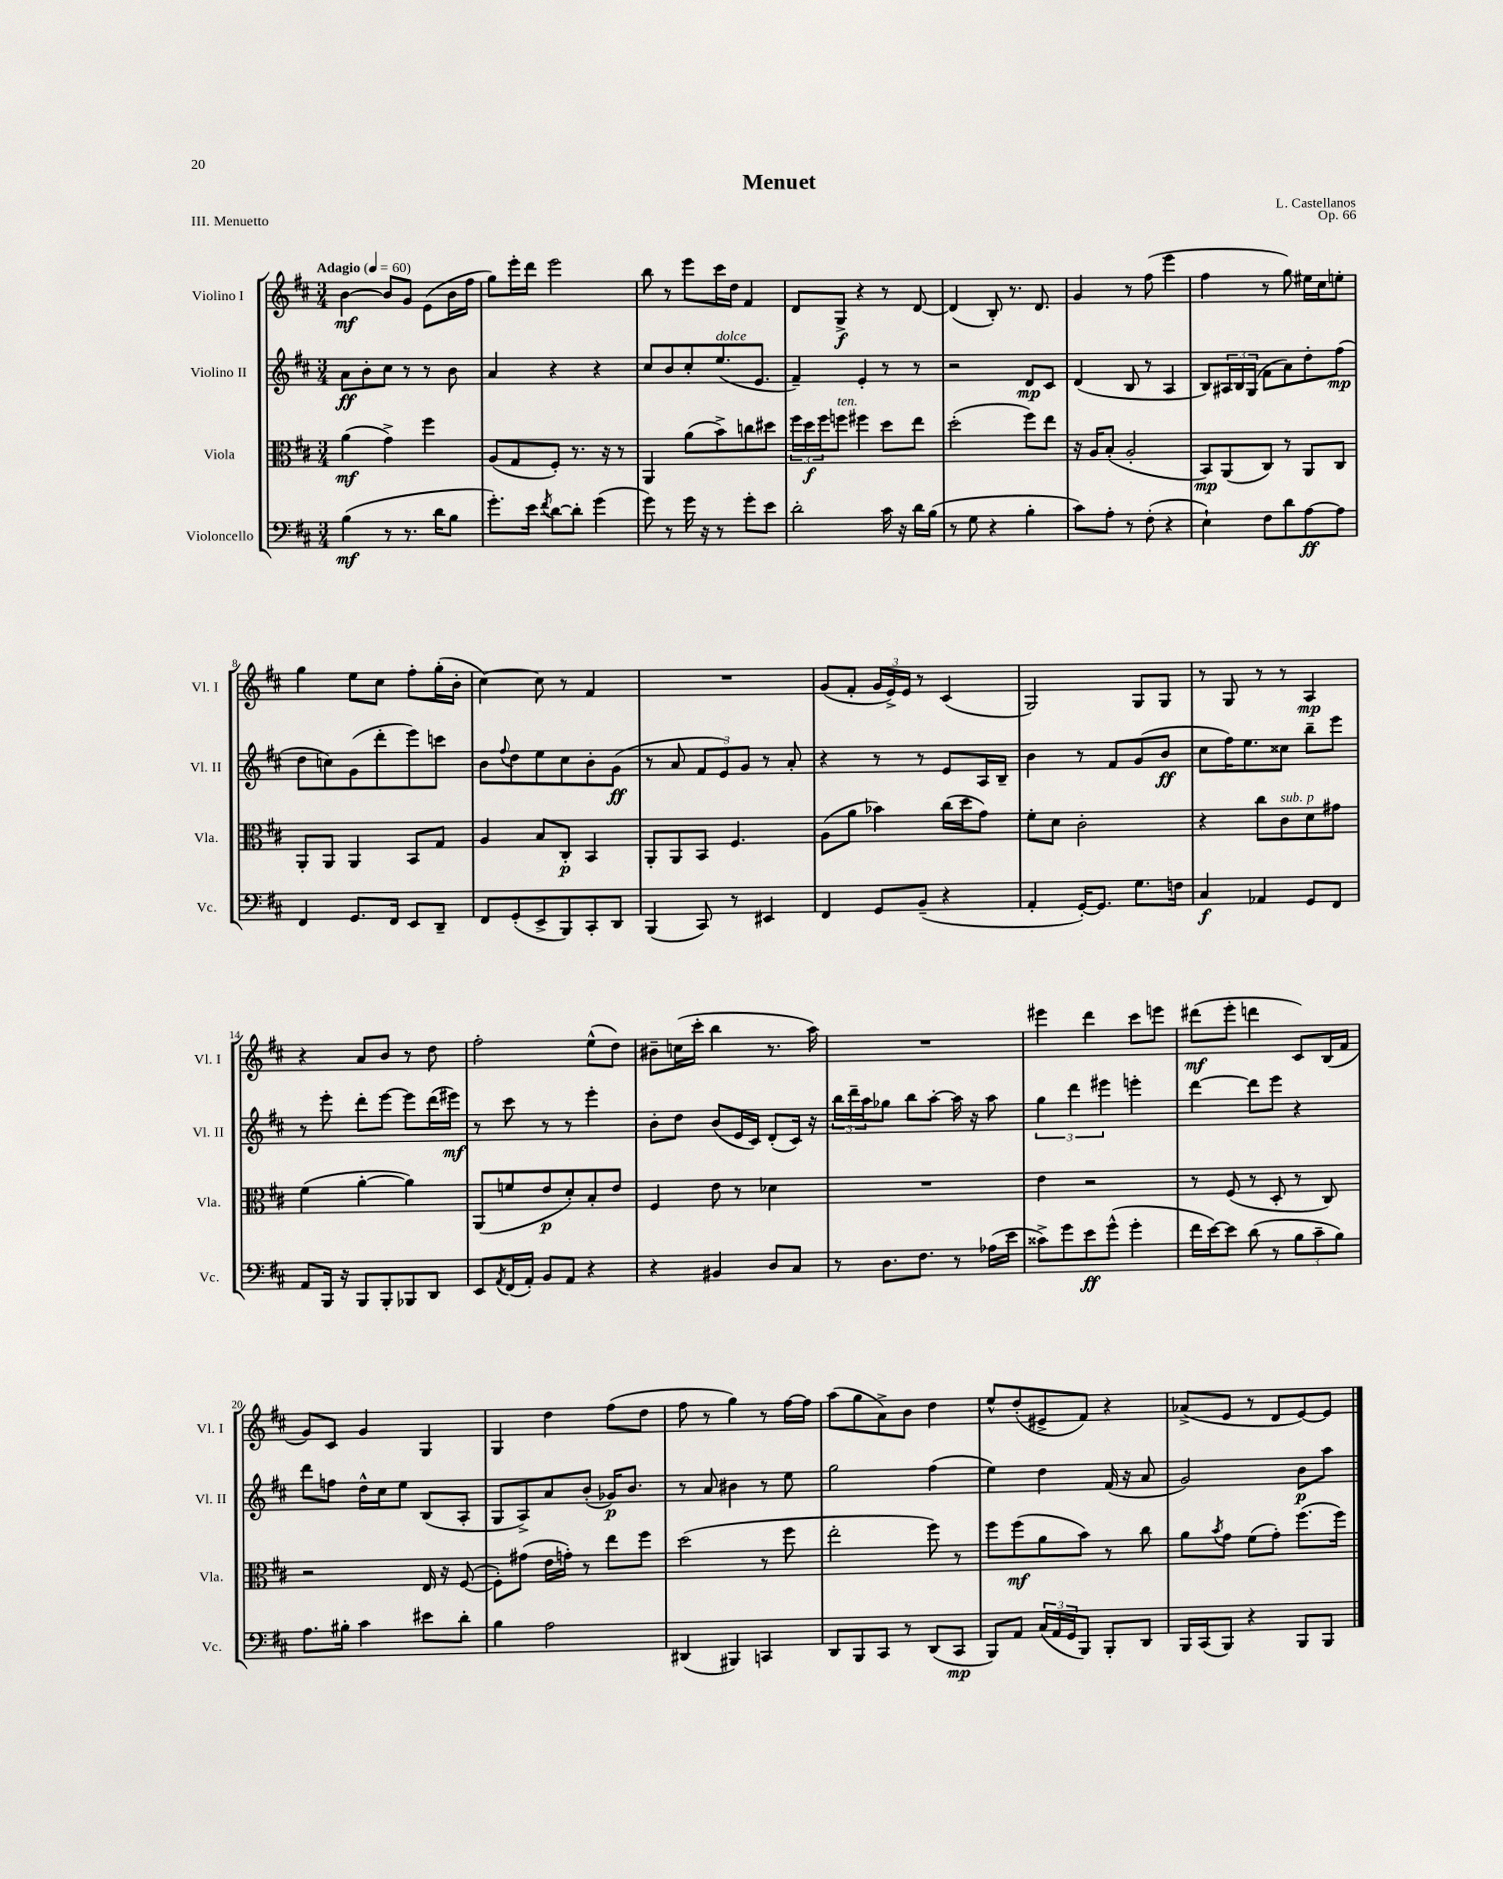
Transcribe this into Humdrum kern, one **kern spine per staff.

**kern	**kern	**kern	**kern
*staff4	*staff3	*staff2	*staff1
*clefF4	*clefC3	*clefG2	*clefG2
*k[f#c#]	*k[f#c#]	*k[f#c#]	*k[f#c#]
*M3/4	*M3/4	*M3/4	*M3/4
*MM60	*MM60	*MM60	*MM60
(4B\	(4a\	8a\L	[4b\
.	.	8b'\	.
8r	4g^\)	8cc#\J	8b/]L
8.r	.	8r	8g/J
.	4ff#\	8r	(8e\L
16d\LK	.	.	.
8B\J	.	8b\	16b\L
.	.	.	16ff#\JJ
=	=	=	=
8.g'\L)	(8A/L	4a/	8gg\L)
.	8G/	.	16eee'\L
16e\Jk	.	.	16ddd\JJ
8qf#/	.	.	.
[8d\L	8F#'/J)	4r	2eee\
8d'\]J	8.r	.	.
(4g\	.	4r	.
.	16r	.	.
.	8r	.	.
=	=	=	=
8g\)	4AA/	8cc#/L	8bb\
8r	.	8b/	8r
16g\	(8a\L	8cc#'/	8eee\L
16r	.	.	.
8r	8b^\)	(8.ee/	16ccc#\L
.	.	.	16dd\JJ
8g'\L	8cc\	.	4f#/
.	.	8.e/J	.
8e\J	8dd#\J	.	.
=	=	=	=
2d'\	24ff#\LL	4f#~/)	8d/L
.	24dd\	.	.
.	24ff#\J	.	.
.	8ff\J	.	8G^/J
.	4ff#\	4e'/	4r
16c#\	8dd\L	8r	8r
16r	.	.	.
16d\LL	8ee\J	8r	[8d/
(16B\JJ	.	.	.
=	=	=	=
8r	(2dd'\	2r	(4d/]
8G\	.	.	.
4r	.	.	8B'/)
.	.	.	8.r
4B'\	8ff#\L)	8d/L	.
.	.	.	8.d/
.	8ee\J	8c#/J	.
=	=	=	=
8c#\L)	16r	(4d/	4g/
.	16A/LK	.	.
8A'\J	(8B'/J	.	.
8r	2A'/	8B/	8r
(8F#'\	.	8r	(8ff#\
4r	.	4A/	4eee\
=	=	=	=
4E`\)	8BB/L)	8B/L)	4ff#\
.	(8AA/	24A#/L	.
.	.	24B/	.
.	.	(24G/JJ	.
8F#\L	8C#/J)	8f#\L	8r
8d\	8r	8a\)	8gg\)
[8A\	8AA/L	8dd'\	16ee#\LL
.	.	.	16cc#\J
8A\]J	8C#/J	(8ff#\J	8ee'\J
=	=	=	=
4FF#/	8AA'/L	8dd\L	4gg\
.	8AA/J	8cc\)	.
8.GG/L	4AA/	(8g\	8ee\L
.	.	8ddd'\	8cc#\J
16FF#/Jk	.	.	.
8EE/L	8BB/L	8eee\)	8ff#'\L
8DD~/J	8G/J	8ccc\J	(16gg'\L
.	.	.	16b'\JJ
=	=	=	=
8FF#/L	4A/	8b\L	[4cc#\)
.	.	8qqff#/	.
(8GG'/	.	8dd\	.
8EE^/	8B/L	8ee\	8cc#\]
8BBB/)	8C#'/J	8cc#\	8r
8CC#'/	4BB/	8b'\	4f#/
8DD/J	.	(8g\J	.
=	=	=	=
(4BBB/	8AA'/L	8r	2.r
.	8AA/	8a/	.
8CC#/)	8BB/J	12f#/L	.
.	.	12e/)	.
8r	4.F#/	.	.
.	.	12g/J	.
4EE#/	.	8r	.
.	.	8a'/	.
=	=	=	=
4FF#/	(8A\L	4r	(8g/L
.	8a\J	.	8f#'/J
8GG/L	4b-\)	8r	24g/LL
.	.	.	24e^/)
.	.	.	24e/JJ
(8BB~/J	.	8r	8r
4r	(16cc#\LL	8e/L	(4c#/
.	16dd\J	.	.
.	8g\J)	16A/L	.
.	.	16B~/JJ	.
=	=	=	=
4AA'/	8f#'\L	4b\	2G/)
.	8d\J	.	.
[16GG'/LK)	2c#'\	8r	.
8.GG/]J	.	.	.
.	.	8f#/L	.
8.G\L	.	(8g/	8G/L
.	.	8b/J	8G/J
16F\Jk	.	.	.
=	=	=	=
4C#/	4r	8cc#\L	8r
.	.	16ff#\K)	8G/
.	.	8.ee\	.
4AA-/	8cc#\L	.	8r
.	8c#\	8cc##\J	8r
8GG/L	8d\	8bb~\L	4A/
8FF#/J	8g#\J	8eee\J	.
=	=	=	=
8AA/L	(4f#\	8r	4r
16BBB/Jk	.	8eee'\	.
16r	.	.	.
8BBB/L	[4a'\	8ddd'\L	8a/L
8BBB'/	.	[8eee\J	8b/J
8BBB-/	4a\])	8eee\]L	8r
8DD/J	.	(16ddd\L	8dd\
.	.	16eee#\JJ)	.
=	=	=	=
8EE/L	(8AA/L	8r	2ff#'\
8qAA/	.	.	.
(16FF#/L	8f/	8ccc#\	.
16AA'/JJ)	.	.	.
8BB/L	8e/	8r	.
8AA/J	8d'/)	8r	.
4r	8B'/	4eee'\	(8ee^^\L
.	8e/J	.	8dd\J)
=	=	=	=
4r	4F#/	8b'\L	8b#~\L
.	.	8dd\J	(16cc\L
.	.	.	16ccc#'\JJ
4BB#/	8e\	(8b/L	4bb\
.	8r	16e/L	.
.	.	16c#/JJ)	.
8D/L	4d-\	(8d'/L	8.r
8C#/J	.	16c#/Jk)	.
.	.	16r	16aa\)
=	=	=	=
8r	2.r	24bb\LL	2.r
.	.	24ddd~\	.
.	.	24aa\J	.
8.D\L	.	8gg-\J	.
.	.	8bb\L	.
8.F#\J	.	.	.
.	.	[8aa'\J	.
8r	.	16aa\]	.
.	.	16r	.
(16A-\LL	.	8aa\	.
16e\JJ	.	.	.
=	=	=	=
8c##^\L)	4e\	6gg\	4eee#\
8g\	.	.	.
.	.	6ddd\	.
8e\	2r	.	4ddd\
.	.	6eee#\	.
(8g^^\J	.	.	.
4g'\	.	4eee'\	8ccc#\L
.	.	.	8eee\J
=	=	=	=
16f#\LL	8r	[4ddd\	(8ddd#\L
[16e\J)	.	.	.
8e\]J	(8F#/	.	8eee'\J
(8d\	8r	8ddd\]L	4ddd\
8r	8D'/	8eee\J	.
12B\L	8r	4r	8c#/L)
12c#~\	.	.	.
.	8C#/)	.	(16B/L
12B\J)	.	.	.
.	.	.	16f#/JJ
=	=	=	=
8.A\L	2r	8ddd\L	8g/L)
.	.	8ff\J	8c#/J
16B#'\Jk	.	.	.
4c#\	.	16dd^^\LL	4g/
.	.	16cc#\J	.
.	.	8ee\J	.
8e#\L	16E/	(8B/L	4G/
.	16r	.	.
8d'\J	([8F#/	8A'/J	.
=	=	=	=
4B\	8F#'\]L)	8G/L	4G/
.	(8g#\J	8A^/)	.
2A\	16e\LL	8a/	4dd\
.	16g'\JJ)	.	.
.	8r	(8b'/J	.
.	8ee\L	16g-/LK)	(8ff#\L
.	.	8.b/J	.
.	8ff#\J	.	8dd\J
=	=	=	=
(4DD#/	(2dd\	8r	8ff#\
.	.	8a/	8r
4BBB#/)	.	4b#\	4gg\)
4CC/	8r	8r	8r
.	8ff#\	8ee\	[16ff#\LL
.	.	.	16ff#\]JJ
=	=	=	=
8DD/L	2ee'\	2gg\	(8aa\L
8BBB/	.	.	8gg\
8CC#/J	.	.	8a^\)
8r	.	.	8b\J
(8DD/L	8ff#\)	(4ff#\	4dd\
8CC#/J	8r	.	.
=	=	=	=
8BBB/L)	8ff#\L	4ee\)	8ee^^/L
8AA/J	(8ff#\	.	(8dd'/
(24C#/LL	8a\	4dd\	8e#^/
24AA/	.	.	.
24GG/J	.	.	.
8BBB/J)	8b\J)	.	8f#/J)
8BBB'/L	8r	(16f#/	4r
.	.	16r	.
8DD/J	8cc#\	8a/	.
=	=	=	=
16BBB/LL	8a\L	2g/)	(8a-^/L
(16CC#/J	.	.	.
.	8qb/	.	.
8BBB/J)	8g\J	.	8e/J
4r	(8f#\L	.	8r
.	8g'\J)	.	8d/L
8BBB/L	(8.ff#\L	8b\L	[8e/)
8BBB/J	.	8aa\J	8e/]J
.	16ff#\Jk)	.	.
==	==	==	==
*-	*-	*-	*-
